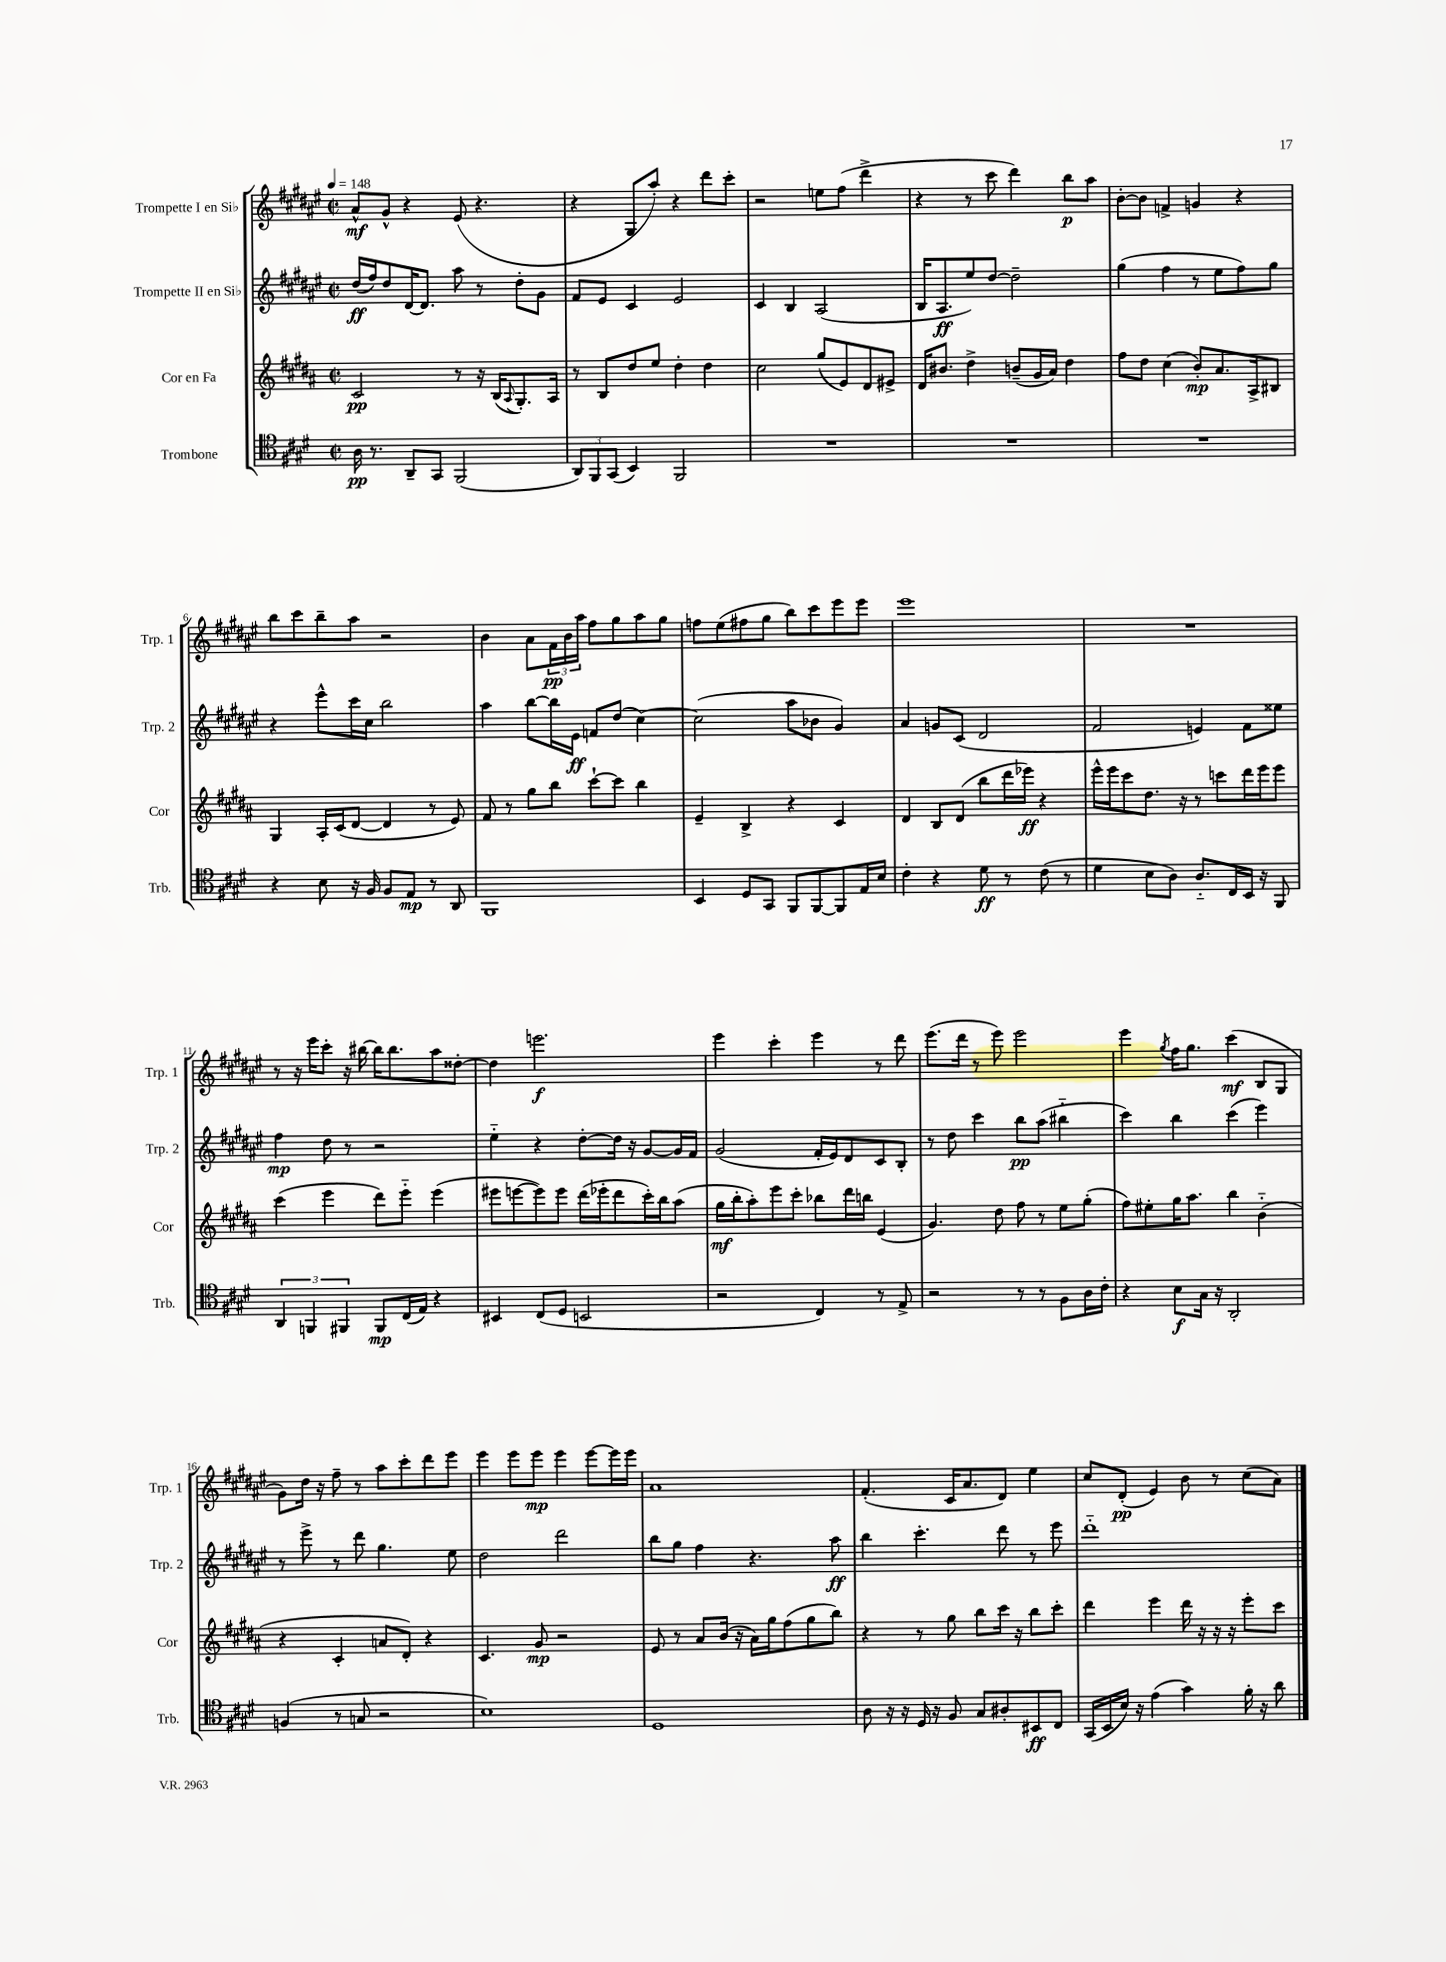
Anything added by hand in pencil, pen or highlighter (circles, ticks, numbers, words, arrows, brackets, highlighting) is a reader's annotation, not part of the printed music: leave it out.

**kern	**kern	**kern	**kern
*staff4	*staff3	*staff2	*staff1
*clefC4	*clefG2	*clefG2	*clefG2
*k[f#c#g#d#]	*k[f#c#g#d#a#]	*k[f#c#g#d#a#e#]	*k[f#c#g#d#a#e#]
*M2/2	*M2/2	*M2/2	*M2/2
*met(c|)	*met(c|)	*met(c|)	*met(c|)
*MM148	*MM148	*MM148	*MM148
16A\	2c#/	(16dd#/LL	8a#^^/L
8.r	.	16ff#/J)	.
.	.	8dd#/	8g#^^/J
8AA~/L	.	[16d#/K	4r
.	.	8.d#/]J	.
8GG#/J	.	.	.
(2FF#/	8r	8aa#\	(8e#/
.	16r	8r	4.r
.	(16B/LK	.	.
.	8qqA#/	.	.
.	8.G#'/)	8dd#'\L	.
.	.	8g#\J	.
.	16A#/Jk	.	.
=	=	=	=
12AA/L)	8r	8f#/L	4r
12FF#/	.	.	.
.	8B/L	8e#/J	.
(12GG#/J	.	.	.
4BB/)	8dd#/	4c#/	8G#/L
.	8ee/J	.	8aa#'/J)
2FF#/	4dd#'\	2e#/	4r
.	4dd#\	.	8ddd#\L
.	.	.	8ccc#'\J
=	=	=	=
1r	2cc#\	4c#/	2r
.	.	4B/	.
.	(8gg#/L	(2A#/	8ee\L
.	8e/)	.	(8ff#\J
.	8d#/	.	4ddd#^\
.	8e#^/J	.	.
=	=	=	=
1r	16d#/LK	16B/LK	4r
.	8.b#/J	8.A#/	.
.	4dd#^\	8ee#/)	8r
.	.	[8dd#/J	8ccc#\
.	(8b~/L	2dd#~\]	4ddd#\)
.	16g#/L	.	.
.	16a#/JJ)	.	.
.	4dd#\	.	8bb\L
.	.	.	8aa#\J
=	=	=	=
1r	8ff#\L	(4gg#\	[8b'\L
.	8dd#\J	.	8b\]J
.	(4cc#\	4ff#\	4f^/
.	8b'/L)	8r	4g/
.	8.a#/	8ee#\L	.
.	.	8ff#\)	4r
.	16A#^/k	.	.
.	8B#/J	8gg#\J	.
=	=	=	=
4r	4G#/	4r	8bb\L
.	.	.	8ccc#\
8B\	16A#'/LL	8eee#^^\L	8bb~\
.	(16c#/J	.	.
16r	[8d#/J	16ccc#\L	8aa#\J
16F#/	.	16cc#\JJ	.
8F#/L	4d#/]	2bb\	2r
8E/J	.	.	.
8r	8r	.	.
8AA/	8e/)	.	.
=	=	=	=
1FF#	8f#/	4aa#\	4b\
.	8r	.	.
.	8gg#\L	[8bb\L	8a#\L
.	8bb\J	16bb\]L	24f#\L
.	.	.	24b\
.	.	16e#\JJ	.
.	.	.	24aa#\JJ
.	[8ccc#`\L	8f/L	8ff#\L
.	8ccc#\]J	(8dd#/J	8gg#\
.	4bb\	[4cc#\)	8aa#\
.	.	.	8gg#\J
=	=	=	=
4BB/	4e~/	(2cc#\]	8ff\L
.	.	.	(8ee#\
8D#/L	4B^/	.	8ff#\
8GG#/J	.	.	8gg#\J
8FF#/L	4r	8aa#\L	8bb\L)
[8FF#/	.	8b-\J	8ccc#\
8FF#/]	4c#/	4g#/)	8eee#\
16E/L	.	.	8eee#\J
16B/JJ	.	.	.
=	=	=	=
4c#'\	4d#/	4a#/	1eee#
4r	8B/L	8g/L	.
.	(8d#/J	(8c#/J	.
8d#\	8bb\L	2d#/	.
8r	16ddd#\L	.	.
.	16eee-\JJ)	.	.
(8c#\	4r	.	.
8r	.	.	.
=	=	=	=
4d#\	16eee^^\LL	2f#/	1r
.	16eee\J	.	.
.	8ccc#\	.	.
8B\L	8.dd#\J	.	.
8A\J)	.	.	.
.	16r	.	.
8.A'~/L	8r	4e/)	.
.	8ccc\L	.	.
16C#/L	.	.	.
16BB/JJ	16ddd#\L	8f#\L	.
16r	16eee\J	.	.
8FF#/	8eee\J	8ee##\J	.
=	=	=	=
6AA/	(4ccc#\	4ff#\	8r
.	.	.	16r
6FF/	.	.	.
.	.	.	16eee#\LK
.	4eee\	8dd#\	8ccc#'\J
6FF#/	.	.	.
.	.	8r	16r
.	.	.	[16bb#\
8FF#/L	8ddd#\L)	2r	16bb#\]LK
.	.	.	8.bb#\
(16C#/L	8eee'~\J	.	.
16E/JJ)	.	.	.
4r	(4eee\	.	8aa#\
.	.	.	[8dd##'\J
=	=	=	=
4BB#/	8eee#\L	4ee#'~\	4dd##\]
.	[8eee\	.	.
(8C#/L	8eee\])	4r	2.eee\
8D#/J	8eee\J	.	.
2BB/	(16ddd#\LL	[8dd#'\L	.
.	16eee-'\J	.	.
.	8ddd#\	16dd#\]Jk	.
.	.	16r	.
.	16ccc#'\L)	[8g#/L	.
.	16bb\J	.	.
.	(8aa#\J	16g#/]L	.
.	.	16f#/JJ	.
=	=	=	=
2r	16gg#\LL	(2g#/	4eee#\
.	16bb'\J	.	.
.	8aa#'\)	.	.
.	8eee\	.	4ccc#'\
.	8ccc#'\J	.	.
4C#/)	8bb-\L	16f#'/LL	4eee#\
.	.	16e#/J)	.
.	16ddd#\L	8d#/	.
.	16bb\JJ	.	.
8r	(4e/	8c#/	8r
8E^/	.	8B'/J	8ddd#\
=	=	=	=
2r	4.g#/)	8r	(8.eee#\L
.	.	8dd#\	.
.	.	.	16ddd#\Jk
.	.	4ccc#\	8r
.	8dd#\	.	8eee#\)
8r	8ff#\	8bb\L	2eee#\
8r	8r	(8aa#\J	.
8F#\L	8ee\L	4bb#'~\	.
16A\L	(8gg#'\J	.	.
16c#'\JJ	.	.	.
=	=	=	=
4r	8ff#\L)	4ccc#\)	4eee#\
.	8ee#'\	.	.
.	.	.	8qgg#/
8B\L	16gg#\K	4bb\	16ff#\LK
.	8.aa#\J	.	8.gg#\J
16G#\Jk	.	.	.
16r	.	.	.
2AA'/	4bb\	(4ccc#\	(4ccc#\
.	(4b'~\	4eee#\)	8B/L
.	.	.	8G#/J
=	=	=	=
(4F/	4r	8r	8g#\L)
.	.	8eee#^\	16dd#\Jk
.	.	.	16r
8r	4c#'/	8r	8ff#~\
8G/	.	8ddd#\	8r
2r	8a/L	4.gg#\	8aa#\L
.	8d#'/J)	.	8ccc#'\
.	4r	.	8ddd#\
.	.	8ee#\	8eee#\J
=	=	=	=
1B)	4.c#/	2dd#\	4eee#\
.	.	.	8eee#\L
.	8g#/	.	8eee#\J
.	2r	2ddd#\	4eee#\
.	.	.	[8eee#\L
.	.	.	16eee#\]L
.	.	.	16eee#\JJ
=	=	=	=
1D#	8e/	8bb\L	1a#
.	8r	8gg#\J	.
.	8a#/L	4ff#\	.
.	(16b/Jk	.	.
.	16r	.	.
.	16a#\LL)	4.r	.
.	16gg#\J	.	.
.	(8ff#\	.	.
.	8gg#\	.	.
.	8bb\J)	8aa#\	.
=	=	=	=
8A\	4r	4bb\	(4.f#'/
16r	.	.	.
16r	.	.	.
16D#/	8r	4.ccc#'\	.
16r	.	.	.
8F#/	8gg#\	.	16c#/LK
.	.	.	8.a#/
8G#/L	8bb\L	.	.
8A#'/	16ccc#\Jk	8ddd#\	8d#/J)
.	16r	.	.
8BB#/	8bb\L	8r	4ee#\
8C#/J	8ccc#'\J	8eee#\	.
=	=	=	=
(16GG#/LL	4ddd#\	1ddd#'~	8cc#/L
16BB/	.	.	.
16B/JJ)	.	.	(8d#'/J
16r	.	.	.
(4e\	4eee\	.	4e#/)
4g#\)	16ddd#\	.	8b\
.	16r	.	.
.	16r	.	8r
.	16r	.	.
16f#'\	8eee'\L	.	(8cc#\L
16r	.	.	.
8a\	8ccc#\J	.	8a#\J)
==	==	==	==
*-	*-	*-	*-
